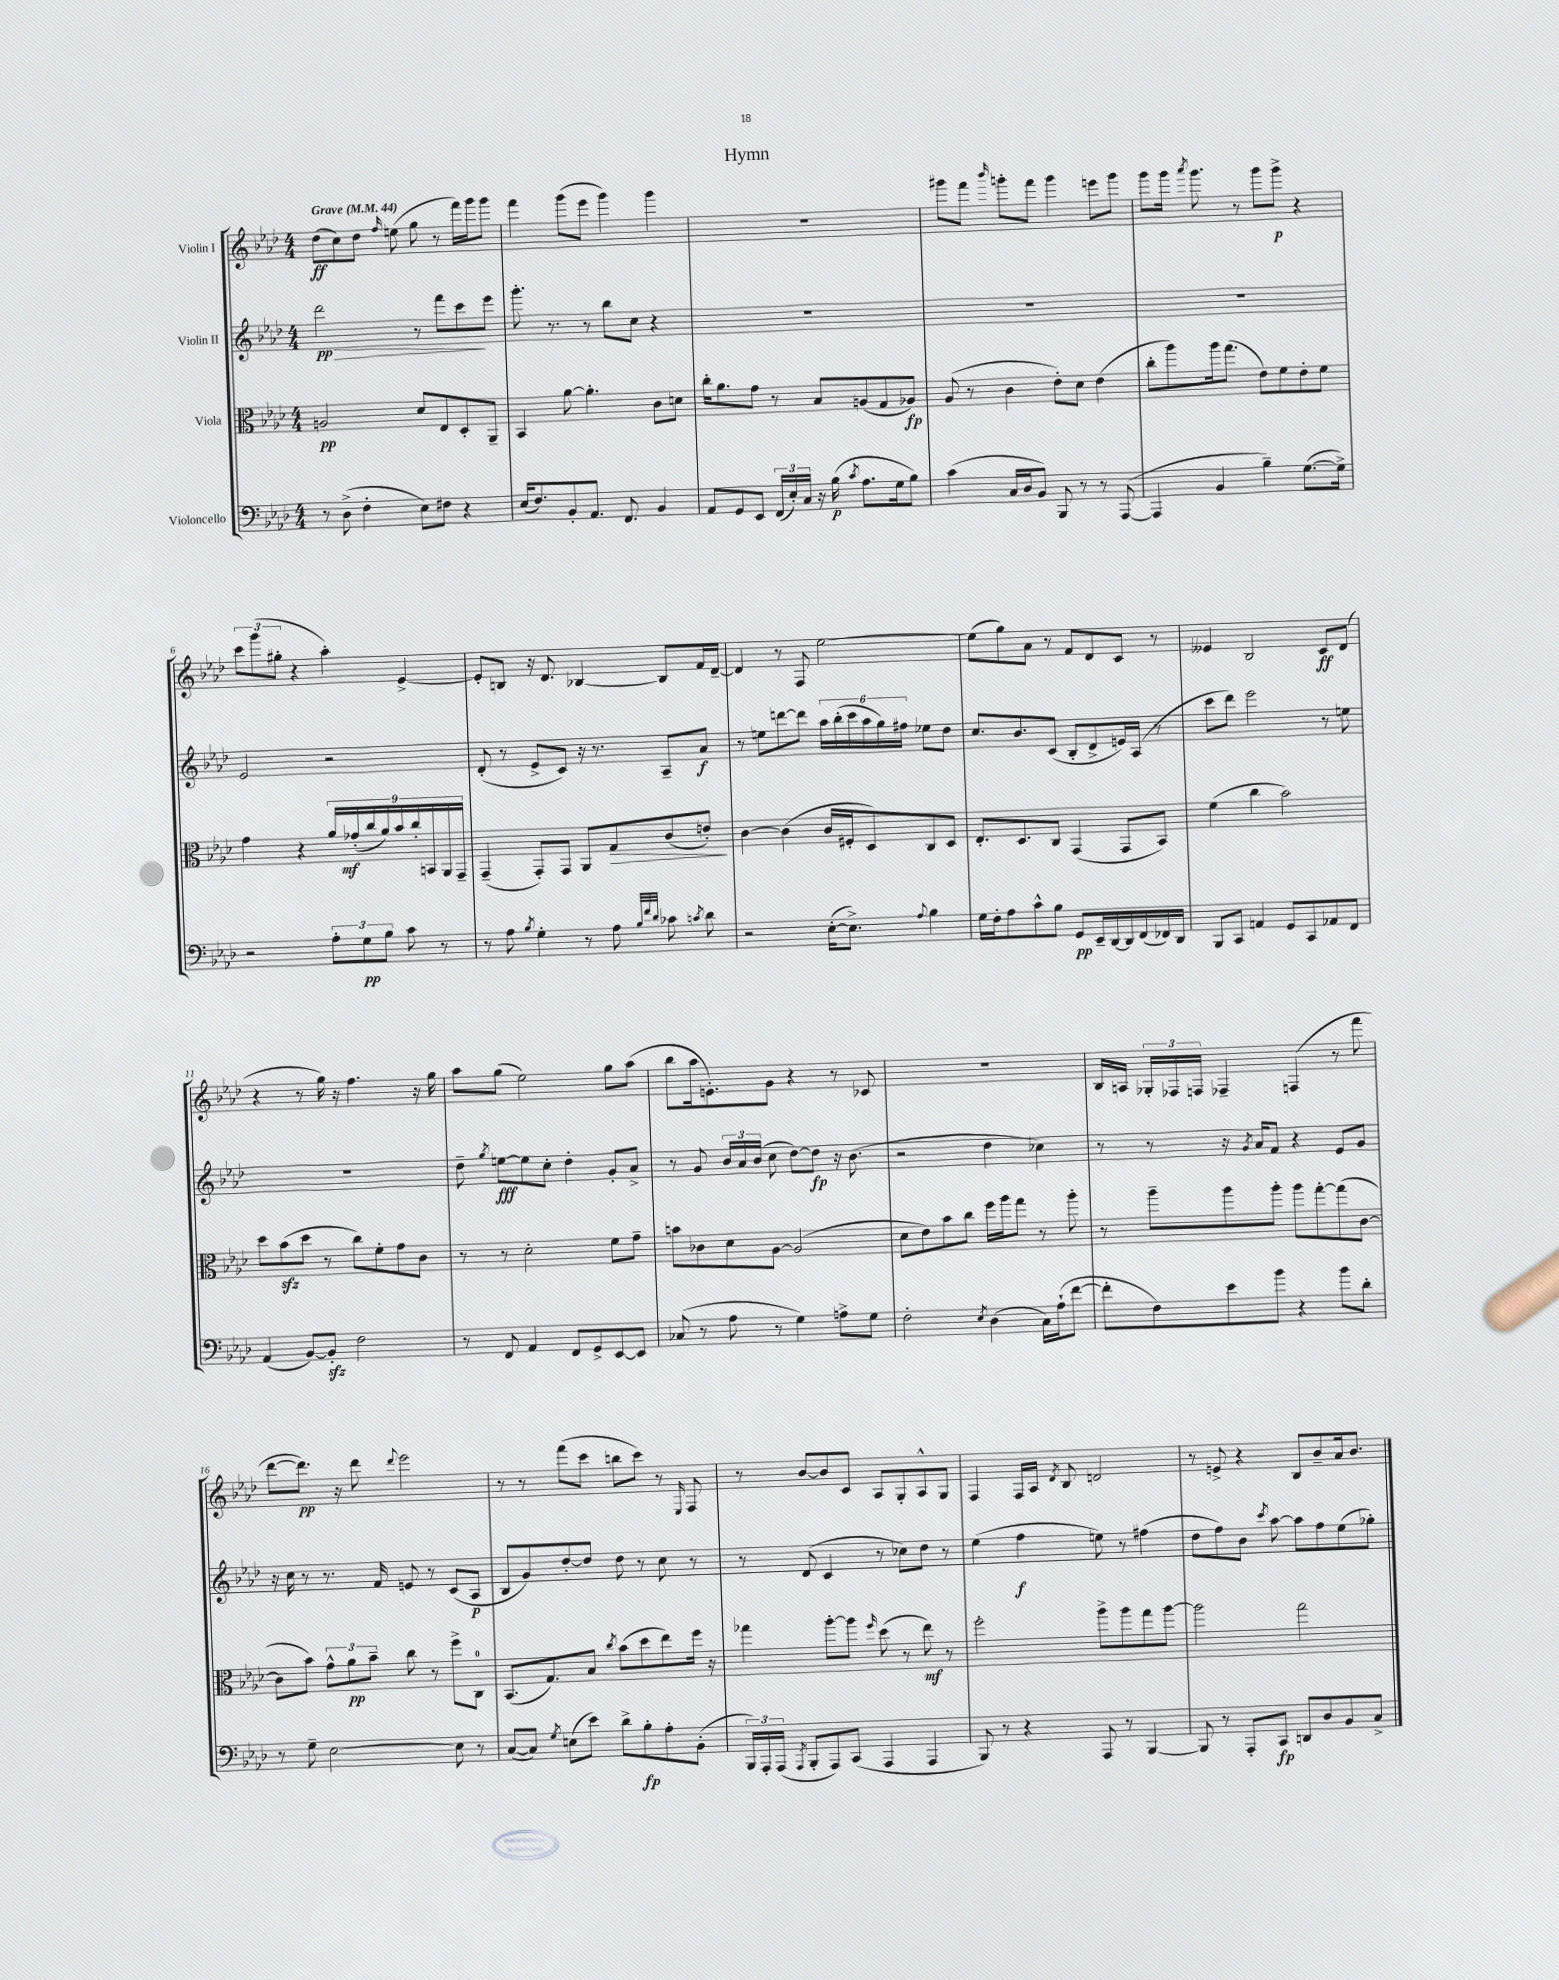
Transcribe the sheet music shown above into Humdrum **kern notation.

**kern	**kern	**kern	**kern
*staff4	*staff3	*staff2	*staff1
*clefF4	*clefC3	*clefG2	*clefG2
*k[b-e-a-d-]	*k[b-e-a-d-]	*k[b-e-a-d-]	*k[b-e-a-d-]
*M4/4	*M4/4	*M4/4	*M4/4
*MM44	*MM44	*MM44	*MM44
8r	2A/	2ddd-\	(8dd-\L
(8D-^\	.	.	8cc\)
4F'\	.	.	8dd-\J
.	.	.	16qqff/
.	.	.	(8ee\
8E-\L)	8d-/L	8r	8gg\
8F#\J	8E-/	8fff\L	8r
4r	8D-'/	8ccc\	16fff\LL)
.	.	.	16ggg\J
.	8AA-~/J	8eee-\J	8ggg\J
=	=	=	=
(16E-/LK	4BB-/	8.ggg'\	4fff\
8.F/)	.	.	.
.	.	8.r	.
8BB-'/	[8a-\	.	(8ggg\L
8.AA-/J	4.a-'\]	8r	8eee-\J
.	.	8bb-\L	4ggg\)
8.FF/	.	.	.
.	.	8cc\J	.
4BB-/	8c\L	4r	4ggg\
.	8d\J	.	.
=	=	=	=
8AA-/L	16cc'\LK	1r	1r
.	8.a-\	.	.
8GG/	.	.	.
8EE-/J	8g\J	.	.
(24FF/LL	8r	.	.
24E-'/)	.	.	.
24C/JJ	.	.	.
16r	8B-/L	.	.
(16B-\	.	.	.
8qc/	.	.	.
8.A-\L	(8A/	.	.
.	8G/	.	.
16G\k	.	.	.
8B-\J)	8A-/J)	.	.
=	=	=	=
(4c\	(8A-/	1r	8ggg#\L
.	8r	.	8fff\J
.	.	.	16qqbbb-/
16C/LL	4c\	.	8ggg'\L
16D-/J	.	.	.
8BB-/J)	.	.	8fff\J
8BBB-/	8e-'\L)	.	4ggg\
8r	8d-\J	.	.
8r	(4e-\	.	8eee\L
([8AAA-/	.	.	8ggg\J
=	=	=	=
4AAA-/]	8cc'\L	1r	8ggg\L
.	8aa-\)	.	16ggg\Jk
.	.	.	8qaaa-/
.	.	.	8.ggg\
4BB-/	16aa-\k	.	.
.	(8.gg\J	.	.
.	.	.	8r
4B-~\)	8e-\L)	.	8ggg\L
.	8f\	.	8ggg^\J
([8.G\L	8e-'\	.	4r
.	8f\J	.	.
16G^\]Jk)	.	.	.
=	=	=	=
2r	4g\	2e-/	12ccc\L
.	.	.	(12ggg\
.	.	.	12gg#'\J
.	4r	.	4r
12A-'\L	18a-/LL	2r	4aa-'\)
.	(18g-'/	.	.
12G\	.	.	.
.	18cc/	.	.
12B-\J	18a-/)	.	.
.	18b-/	.	.
8c\	.	.	[4e-^/
.	18cc'/	.	.
.	18BB/	.	.
8r	.	.	.
.	18AA-/	.	.
.	18GG~/JJ	.	.
=	=	=	=
8r	(4GG~/	(8d-'/	8e-'/]L
8A-\	.	8r	8B/J
8qB-/	.	.	.
4G'\	8GG'/L)	8e-^/L	16r
.	.	.	8.d-/
.	8GG/J	8c/J)	.
8r	8AA-/L	16r	[4B-/
.	.	8.r	.
8A-\	8G/	.	.
32qqB-/LLL	.	.	.
32qqf/	.	.	.
32qqd-/JJJ	.	.	.
8c-\	(8c/	8A-~/L	8B-/]L
8qc/	.	.	.
8d-\	8e'/J)	8a-/J	16f/L
.	.	.	[16d-~/JJ
=	=	=	=
2r	[4c\	8r	4d-/]
.	.	8ee\L	.
.	(4c\]	[8ddd\	8r
.	.	8ddd\]J	8F/
([16E-'\LK	16c/LL	24aa-\LL	[2ee-\
.	.	(24bb-'\	.
8.E-^\]J)	16F#'/J	.	.
.	.	24ccc\	.
.	8D-/)	24aa-\	.
.	.	24gg\)	.
.	.	24ff#\JJ	.
8qqA-/	.	.	.
4B-\	8C/	8ee-\L	.
.	8D-/J	8dd-\J	.
=	=	=	=
16G\LL	8.E-'/L	8.cc/L	(8ee-\]L
16F'\J	.	.	.
8A-\	.	.	8gg\)
.	8.D-/	8.b-/	.
8c^^\	.	.	8a-\J
8B-\J	8C/J	(8c/J	8r
8GG/L	(4GG/	8B-'/L	8f/L
16EE-~/L	.	8d-^/	8d-/
[16DD-/	.	.	.
16DD-/]	8GG/L	16e/L)	8c/J
(16FF/	.	(16A-/JJ	.
16FF-/)	8BB-/J)	8r	8r
16DD-/JJ	.	.	.
=	=	=	=
8BBB-/L	(4f\	8ccc\L	4e--/
8CC/J	.	8ddd-\J)	.
4AA/	4cc\	2eee-\	2B-/
8GG/L	2b-\)	.	.
8CC/	.	.	.
8AA-/	.	8r	8c/L
8FF/J	.	8ee\	(8d-/J
=	=	=	=
(4AA-/	8dd-\L	1r	4r
.	(8b-\	.	.
[8BB-/L)	8dd-\J	.	8r
8BB-'/]J	8r	.	16gg\)
.	.	.	16r
2F\	8cc\L)	.	4.ff\
.	8f'\	.	.
.	8g\	.	.
.	8c\J	.	16r
.	.	.	16gg\
=	=	=	=
8r	8r	8dd-~\	8aa-\L
.	.	8qgg/	.
8FF/	8r	[8ee\L	(8gg\J
4AA-/	2d-'\	8ee\]	2ee-\)
.	.	8cc'\J	.
8FF/L	.	4dd-'\	.
8GG^/	.	.	.
[8EE-/	8f\L	8g'/L	8gg\L
8EE-/]J	8g~\J	8a-^/J	(8aa-\J
=	=	=	=
(8C-/	8b\L	8r	8bb-\L
8r	8c-\	8g/	16aa-\k
.	.	.	8.e'\)
8A-\	8d-\	24b-/LL	.
.	.	24a-/	.
.	.	(24b-/JJ	.
8r	[8A-\J	8cc\	8g\J
4G\)	(2A-/]	[8dd-\L)	4r
.	.	8dd-\]J	.
8A^\L	.	16r	8r
.	.	(8.b-\	.
8G\J	.	.	8c-/
=	=	=	=
2F'\	8d-\L	2r	1r
.	8e-\)	.	.
.	8b-\	.	.
.	8cc\J	.	.
8qE-/	.	.	.
(4D-\	16ff\LL	4dd-\	.
.	16aa-\J	.	.
.	8gg\J	.	.
16C\LL)	8r	4cc-\)	.
(16A-`\J	.	.	.
[8f\J	8aa-'\	.	.
=	=	=	=
8f'\]L	8r	8r	16B-/LL
.	.	.	16A/JJ
8F\)	8aa-~\L	8r	24G-'/LL
.	.	.	24F-/
.	.	.	24F/JJ
8e-\	8aa-\	16r	4F-~/
.	.	8qg/	.
.	.	16a-/LK	.
8b-\J	8aa-'\J	8f/J	.
4r	8aa-\L	4r	(4F/
.	[8gg'\	.	.
8b-\L	(8gg\]	8e-/L	8r
8d-'\J	[8c\J	8g/J	8fff\
=	=	=	=
8r	8c\]L	16r	[8ddd-\L
.	.	16cc\	.
8G~\	8b-\J)	8r	8.ddd-\]J)
[2E-\	12g^^\L	8.r	.
.	.	.	16r
.	12a-\	.	.
.	.	.	8ddd-\
.	12b-~\J	.	.
.	.	16f/	.
.	.	.	8qqddd-/
.	8cc\	8e/	2eee-\
.	8r	8r	.
8E-\]	8ff^\L	(8c/L	.
8r	8C\J	8A-/J	.
=	=	=	=
([8C/L	(8.BB-/L	8B-/L	8r
8C/]J)	.	8g/)	8r
.	8.G/)	.	.
8qG/	.	.	.
(8E\L	.	[8dd-'/	(8fff\L
8e-\J)	8B-/J	8dd-/]J	8ccc\J
.	8qcc/	.	.
8d-^\L	(8b-\L	8dd-\	8bb\L
8B-'\	8dd-\	8r	8ccc\J)
8A-'\	8ee-\)	8cc\	8r
.	.	.	16qqE-/
(8BB-'\J	16ff\Jk	8r	8F/
.	16r	.	.
=	=	=	=
24BBB-/LL)	4gg-\	8r	8r
24AAA-'/	.	.	.
(24AAA-/JJ	.	.	.
8qAAA-/	.	.	.
8BBB-'/L	.	(8d-/	[8b-/L
8AAA-/)	[8aa-'\L	4c/	8b-/]
(8CC/J	8aa-\]J	.	8c/J
.	16qqff/	.	.
4AAA-/	(8dd-\	8r	8A-/L
.	8r	8cc-\L)	8G'/
4AAA-/	8ee-\)	8dd-\J	8A-^^/
.	8r	8r	8G/J
=	=	=	=
8BBB-/)	2ff'\	(4ee-\	4F/
8r	.	.	.
4r	.	4ff\	16F/LL
.	.	.	16A-/JJ
.	.	.	8qd-/
.	.	.	8B-/
8AAA-/	8aa-^\L	8ee\)	2d/
8r	8aa-\	8r	.
[4BBB-/	8gg\	(4ff#\	.
.	[8aa-\J	.	.
=	=	=	=
8BBB-/]	2aa-\]	8dd-\L	8r
8r	.	8ff\)	8e^/
8AAA-'/L	.	8b-\J	4r
.	.	8qccc/	.
8CC/J	.	[8aa-\	.
8DD/L	2gg\	8aa-\]L	8B-/L
8D-/	.	8ff\	8b-~/
8BB-/	.	(8ee-\	16a-/k
.	.	.	8.b-/J
8C^/J	.	8gg-'\J)	.
==	==	==	==
*-	*-	*-	*-
